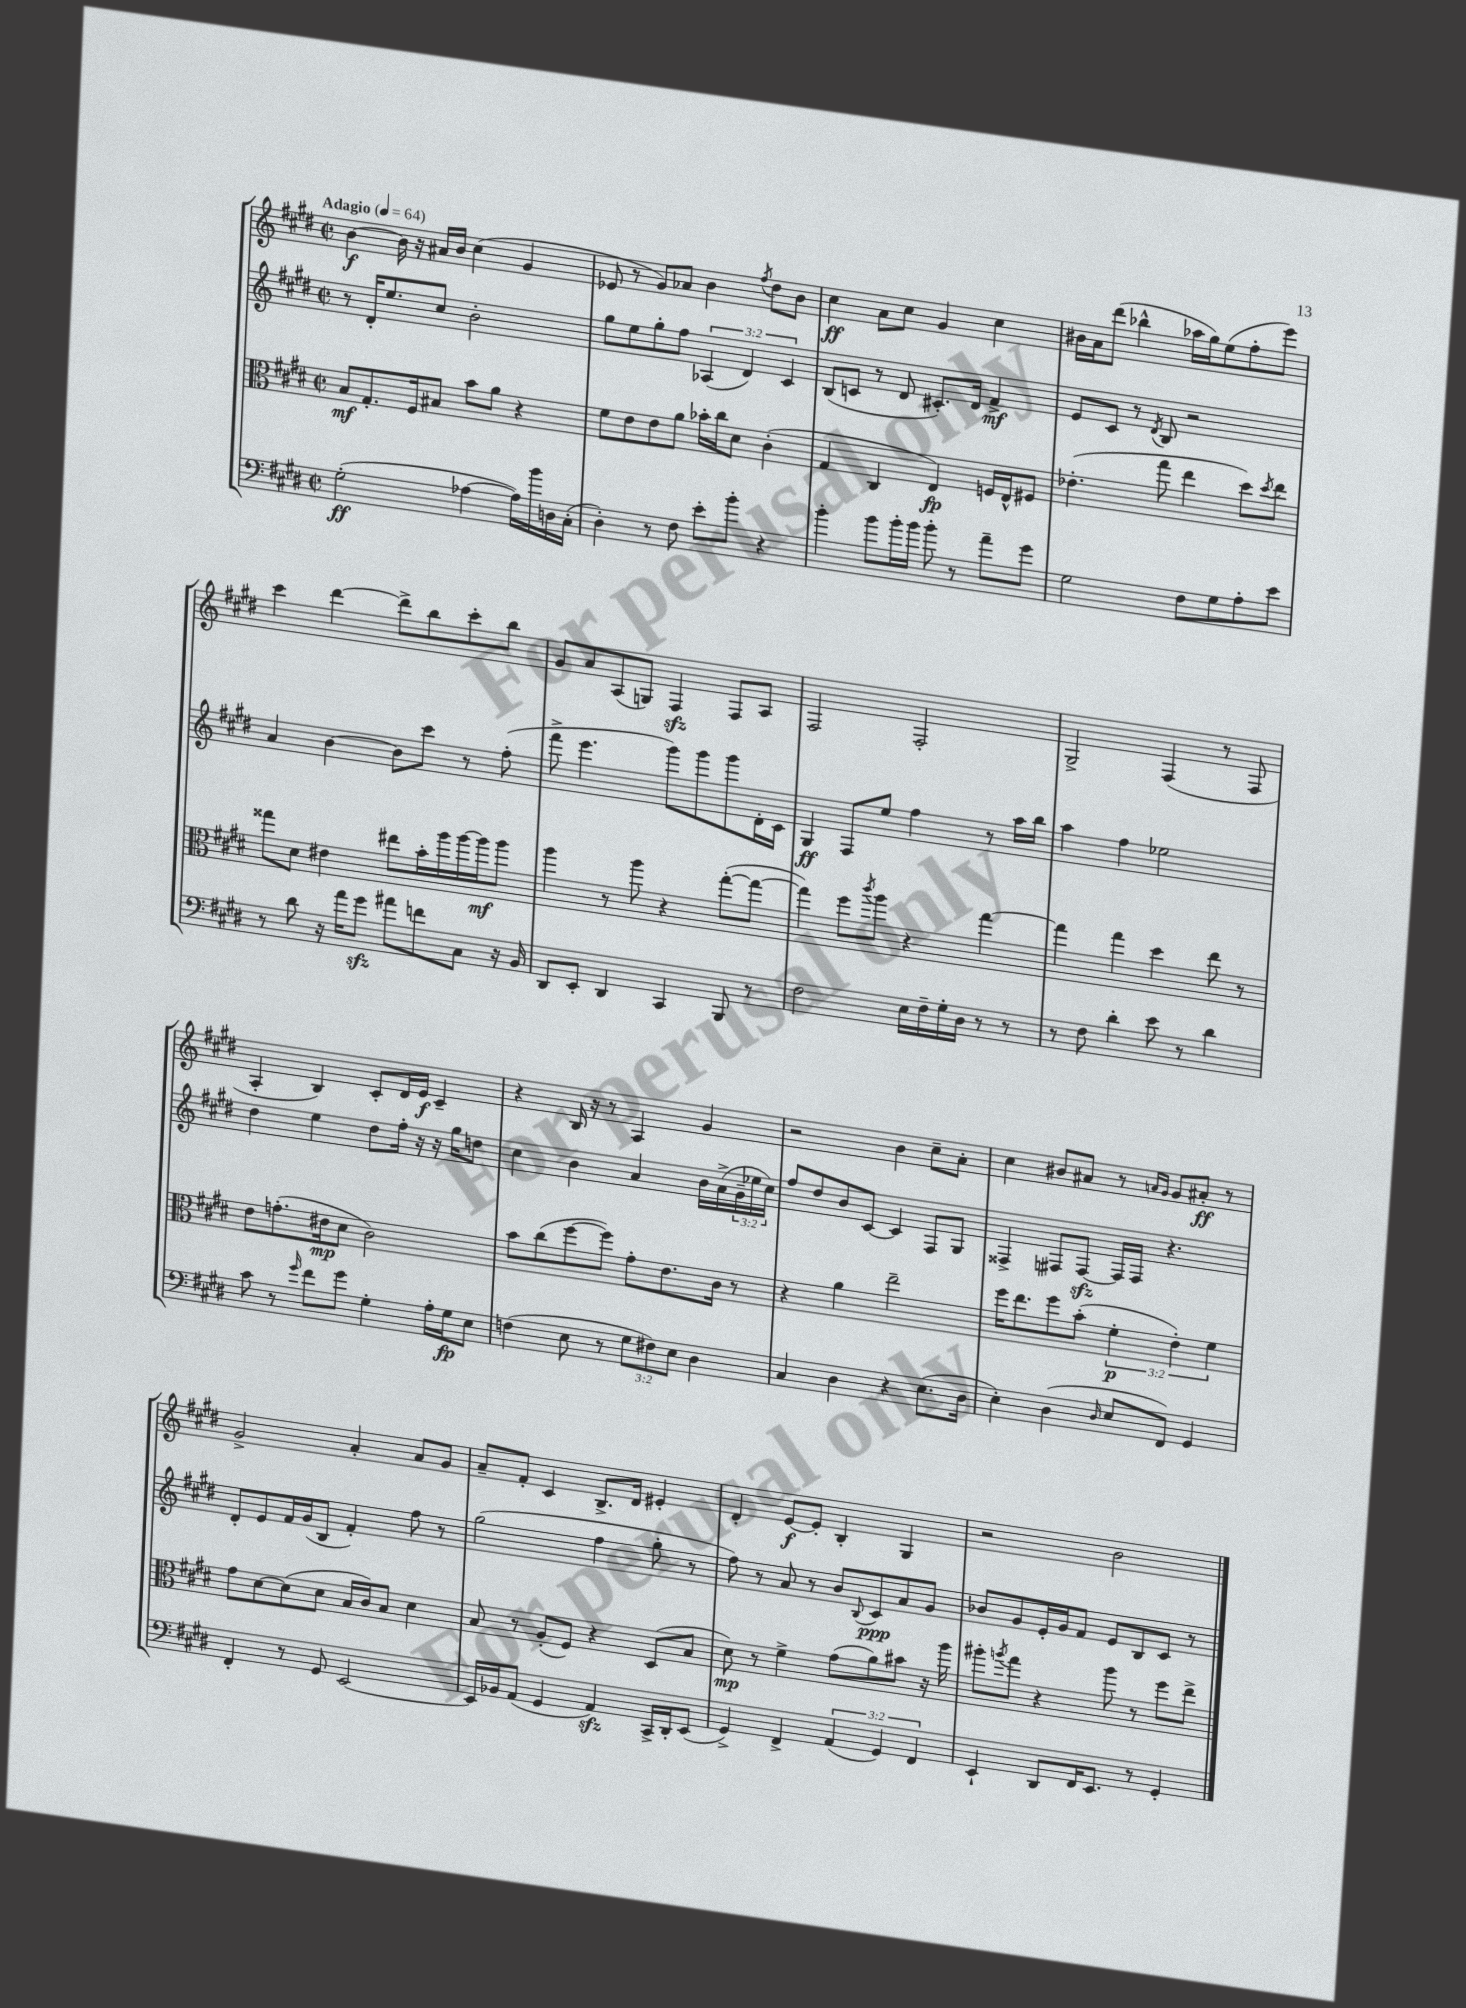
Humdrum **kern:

**kern	**kern	**kern	**kern
*staff4	*staff3	*staff2	*staff1
*clefF4	*clefC3	*clefG2	*clefG2
*k[f#c#g#d#]	*k[f#c#g#d#]	*k[f#c#g#d#]	*k[f#c#g#d#]
*M2/2	*M2/2	*M2/2	*M2/2
*met(c|)	*met(c|)	*met(c|)	*met(c|)
*MM64	*MM64	*MM64	*MM64
(2G#'	8B	8r	[4b
.	8.G#'	16d#'	.
.	.	8.ee	.
.	.	.	16b]
.	16F#	.	16r
.	8B#	8cc#	16a#
.	.	.	16b
[4A-	8b	2b'	(4cc#
.	8a	.	.
16A-])	4r	.	4g#
16b	.	.	.
16D	.	.	.
(16C#'	.	.	.
=	=	=	=
4D#')	8f#	8gg#	8e-
.	8e	8ee	8r
8r	8e	8gg#'	8g#)
8F#	8a	8ff#	8a-
8e'	16b-'	(6A-	4b
.	16cc#	.	.
8b'	8d#	.	.
.	.	6d#)	.
.	.	.	8qff#
4r	(4c#'	.	8dd#
.	.	6c#	.
.	.	.	8b
=	=	=	=
4b'	4G#	(8B	4cc#
.	.	8c	.
8b	4C#	8r	8a
16b'	.	8d#	8cc#
16b	.	.	.
8b'	4E)	8.c#')	4g#
8r	.	.	.
.	.	16d#	.
8a~	16F	4f#^	4cc#
.	16E^^	.	.
8g#	8F#	.	.
=	=	=	=
2G#	(4.e-'	8e	16b#
.	.	.	16a
.	.	8c#	(8ddd#
.	.	8r	4bb-^^
.	.	8qd#	.
.	8gg#	8B	.
8F#	4ee	2r	16aa-
.	.	.	16gg#)
8G#	.	.	(8ee
8A'	8dd#)	.	8ff#'
.	8qdd#	.	.
8e	8ee	.	8eee)
=	=	=	=
8r	8gg##	4a	4ccc#
8d#	8d#	.	.
16r	4e#	[4b	[4ddd#
16a	.	.	.
8g#	.	.	.
8a#	8ee#	8b]	8ddd#^]
8f	16b'	8ccc#	8bb
.	16aa	.	.
8C#	[16aa	8r	8ccc#'
.	16aa]	.	.
16r	8aa	(8ff#'	8bb
16BB	.	.	.
=	=	=	=
8DD#	4aa	8fff#^	8g#
8EE'	.	4.eee	8a
4DD#	8r	.	(8A
.	8aa	.	8G)
4CC#	4r	8ggg#)	4F#
.	.	8ggg#	.
8BBB	([8gg#'	8ggg#	8F#
8r	8gg#_	16d#'	8A
.	.	16c#	.
=	=	=	=
2F#	4gg#])	4G#	2F#
.	8ff#	8F#	.
.	8qccc#	.	.
.	8aa	8ee	.
16E	4r	4ff#	2F#'
16F#~	.	.	.
16G#'	.	.	.
16D#	.	.	.
8r	[4gg#	8r	.
8r	.	16aa	.
.	.	16bb	.
=	=	=	=
8r	4gg#]	4aa	2G#^
8F#	.	.	.
4d#'	4gg#	4ff#	.
8e	4dd#	2ee-	(4F#
8r	.	.	.
4d#	8ee	.	8r
.	8r	.	8F#
=	=	=	=
8c#	8e	4dd#	4A'
8r	(8.g'	.	.
16qqg#	.	.	.
8f#	.	4ee	4B)
.	16e#	.	.
8g#	8d#	.	.
4G#'	2c#)	8dd#	8c#'
.	.	16ff#'	16d#
.	.	16r	16e
16A'	.	16r	4c#~
16G#	.	16gg#	.
8E	.	8dd	.
=	=	=	=
(4F	8b	4cc#	4r
.	(8cc#	.	.
8E	[8ff#	4b	16B
.	.	.	16r
8r	8ff#])	.	8r
12G#	8g#'	4a	4A
12F#)	.	.	.
.	8.e	.	.
12E	.	.	.
4D#	.	16b	4g#
.	16c#	(16a^	.
.	8r	24g#~	.
.	.	24ee-	.
.	.	24cc#)	.
=	=	=	=
4C#	4r	8ff#	2r
.	.	8dd#	.
4D#	4a	8b	.
.	.	[8c#	.
4r	2ee~	4c#]	4b
(8.E	.	8F#	8cc#~
.	.	8G#	8a'
16D#	.	.	.
=	=	=	=
4E')	16ff#	4F##^	4cc#
.	8.ee	.	.
(4D#	8ff#	8F#	8b#
.	(8b'	[8F#	8a#
16qqD#	.	.	.
8E	6f#'	16F#]	8r
.	.	16F#	.
.	.	.	16qqa
.	.	.	16qqg#
8FF#)	.	4.r	8g#
.	6e')	.	.
4GG#	.	.	8a#'
.	6f#	.	.
.	.	.	8r
=	=	=	=
4FF#'	8g#	8d#'	2g#^
.	[8d#	8e	.
8r	(8d#]	16f#	.
.	.	(16g#	.
8GG#	8d#	8B	.
[2EE	16B	4f#')	4a'
.	16c#)	.	.
.	8B	.	.
.	4d#	8ff#	8a
.	.	8r	8g#
=	=	=	=
16EE]	8B	(2gg#	8a~
16BB-	.	.	.
(8AA	8r	.	8f#'
4GG#	(8A'	.	4c#
.	8F#)	.	.
4AA)	4r	4ff#	8.B^
.	.	.	16d#
16CC#^	(8D#	8gg#'	4e#'
16DD#'	.	.	.
(8EE	8B	8r	.
=	=	=	=
4GG#^)	8d#)	8ff#)	4d#'
.	8r	8r	.
4FF#^	4f#^	8a	[8e
.	.	8r	8e']
(6AA	(8g#	8b	4B'
.	.	8qqB	.
.	8a)	8c#	.
6GG#)	.	.	.
.	8b#	8a	4G#
6FF#	.	.	.
.	16r	8g#	.
.	16aa	.	.
=	=	=	=
4EE`	8aa#'	8b-	2r
.	8qaa	.	.
.	8gg#	8g#	.
8DD#	4r	16e'	.
.	.	16g#	.
16FF#	.	8f#	.
8.EE	.	.	.
.	8aa	8e	2b
8r	8r	8B	.
4GG#'	8ff#	8c#	.
.	8ee^	8r	.
==	==	==	==
*-	*-	*-	*-
